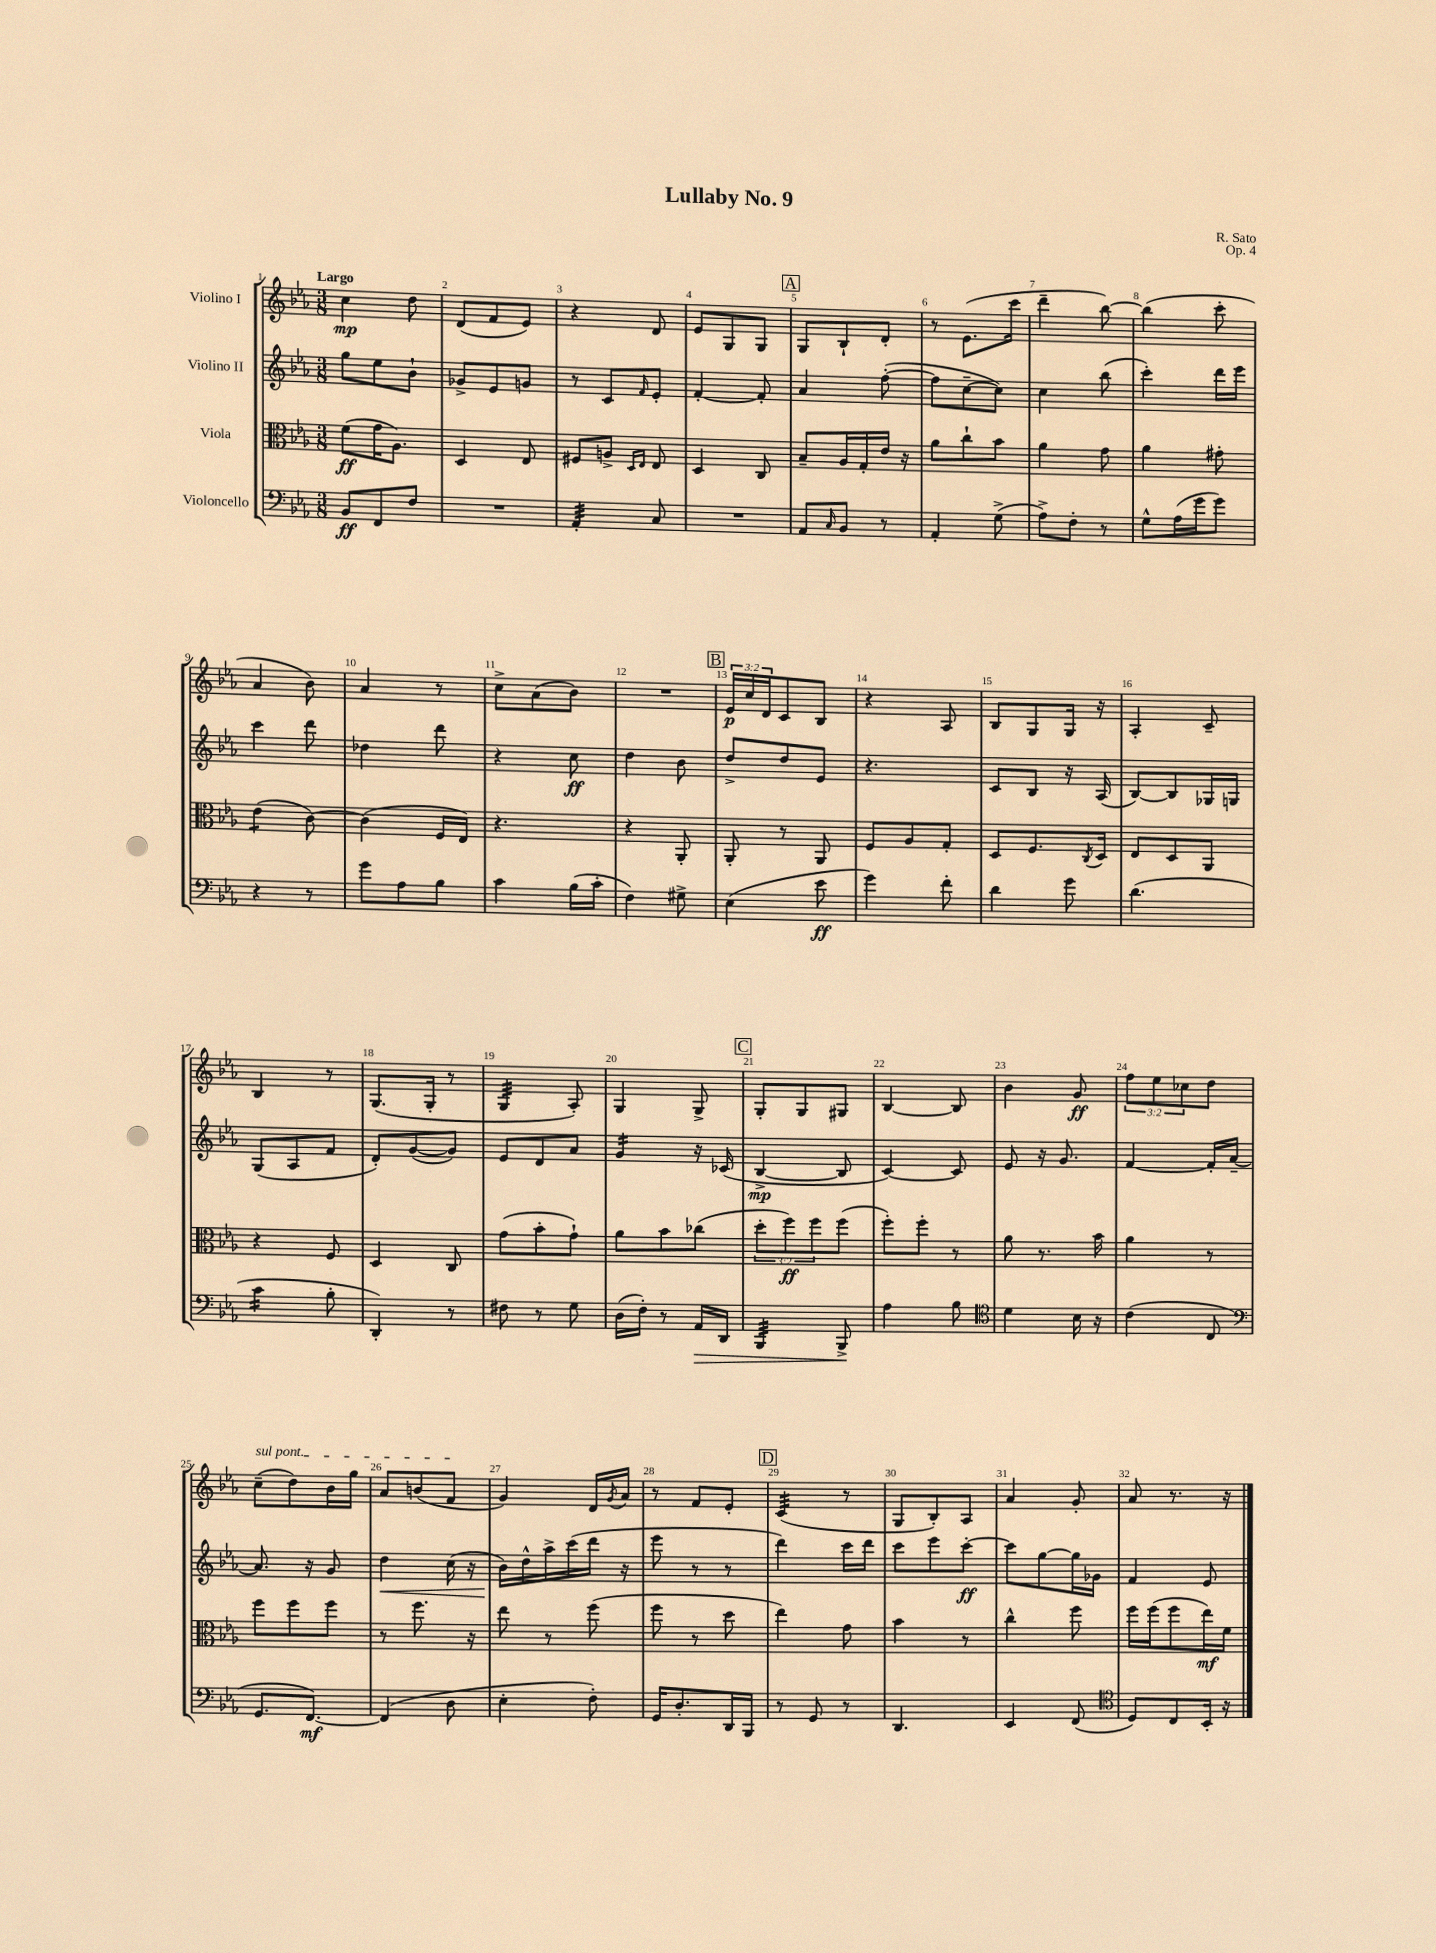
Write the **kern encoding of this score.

**kern	**kern	**kern	**kern
*staff4	*staff3	*staff2	*staff1
*clefF4	*clefC3	*clefG2	*clefG2
*k[b-e-a-]	*k[b-e-a-]	*k[b-e-a-]	*k[b-e-a-]
*M3/8	*M3/8	*M3/8	*M3/8
8BB-/L	(8f\L	8gg\L	4cc\
8FF/	16g\K	8ee-\	.
.	8.A-\J)	.	.
8F/J	.	8b-`\J	8dd\
=	=	=	=
4.r	4D/	8g-^/L	(8d/L
.	.	8e-/	8f/
.	8E-/	8g/J	8e-/J)
=	=	=	=
4AA-'/	8F#/L	8r	4r
.	8A^/J	8c/L	.
.	16qqD/LL	.	.
.	16qqE-/JJ	16qqf/	.
8C/	8E-/	8e-'/J	8d/
=	=	=	=
4.r	4D/	[4f'/	8e-/L
.	.	.	8G/
.	8C/	8f'/]	8G/J
=	=	=	=
8AA-/L	8B-~/L	4a-/	8G/L
16qqC/	.	.	.
8BB-/J	16A-/L	.	8B-`/
.	16G'/	.	.
8r	16e-/JJ	([8ff'\	8d'/J
.	16r	.	.
=	=	=	=
4AA-'/	8a-\L	8ff\]L	8r
.	8cc`\	[8cc~\	(8.e-\L
(8G^\	8b-\J	8cc\]J)	.
.	.	.	16ccc\Jk
=	=	=	=
8A-^\L)	4a-\	4cc\	4ddd~\
8F'\J	.	.	.
8r	8g\	(8bb-\	[8bb-\)
=	=	=	=
8G^^\L	4a-\	4ccc'\)	(4bb-\]
(16A-\L	.	.	.
16g\J	.	.	.
8g\J)	8g#'\	16ddd\LL	8ccc'\
.	.	16eee-\JJ	.
=	=	=	=
4r	(4e-\	4ccc\	4a-/
8r	[8c\)	8ddd\	8b-\)
=	=	=	=
8g\L	(4c\]	4dd-\	4a-/
8A-\	.	.	.
8B-\J	16F/LL	8ddd\	8r
.	16E-/JJ)	.	.
=	=	=	=
4c\	4.r	4r	8cc^\L
.	.	.	(8a-\
(16B-\LL	.	8cc\	8b-\J)
16c'\JJ	.	.	.
=	=	=	=
4F\)	4r	4dd\	4.r
8G#^\	8AA-'/	8b-\	.
=	=	=	=
(4E-\	8AA-'/	8dd^/L	24e-/LL
.	.	.	24cc/
.	.	.	24d/J
.	8r	8dd/	8c/
8e-\	8AA-/	8e-/J	8B-/J
=	=	=	=
4g\)	8F/L	4.r	4r
.	8A-/	.	.
8f'\	8G'/J	.	8A-/
=	=	=	=
4d\	8D/L	8c/L	8B-/L
.	8.F/	8B-/J	8G/
8g\	.	16r	16G/Jk
.	8qC/	.	.
.	16D/Jk	(16A-/	16r
=	=	=	=
(4.d\	8E-/L	[8B-/L)	4A-'/
.	8D/	8B-/]	.
.	8AA-/J	16G-/L	8c~/
.	.	16G/JJ	.
=	=	=	=
4c\	4r	(8G/L	4B-/
.	.	8A-/	.
8B-'\	8F/	8f/J	8r
=	=	=	=
4DD'/)	4D/	8d'/L)	(8.G/L
.	.	([8g/	.
.	.	.	16G'/Jk
8r	8C/	8g/]J)	8r
=	=	=	=
8F#\	(8g\L	8e-/L	4G/
8r	8b-'\	8d/	.
8G\	8g`\J)	8a-/J	8A-'/)
=	=	=	=
(16D\LL	8a-\L	4g/	4G/
16F'\JJ)	.	.	.
8r	8b-\	.	.
16AA-/LL	(8cc-\J	16r	8G^/
16DD/JJ	.	(16c-/	.
=	=	=	=
4BBB-/	12dd'\L	[4B-^/	8G'/L
.	12ff\)	.	.
.	.	.	8G/
.	12ff\	.	.
8BBB-^/	(8ff\J	8B-/]	8G#/J
=	=	=	=
4A-\	8ff'\L)	[4c/)	[4B-/
.	8ff'\J	.	.
8B-\	8r	8c/]	8B-/]
=	=	=	=
*clefC4	*	*	*
4d\	8a-\	8e-/	4b-\
.	8.r	16r	.
.	.	8.g/	.
16B-\	.	.	8g/
16r	16b-\	.	.
=	=	=	=
(4c\	4a-\	[4f/	12ff\L
.	.	.	12ee-\
.	.	.	12cc-\
8C/	8r	16f'/]LL	8dd\J
.	.	[16a-~/JJ	.
=	=	=	=
*clefF4	*	*	*
8.GG/L	8ff\L	8.a-/]	(8cc~\L
.	8ff\	.	8dd\)
[8.FF/J)	.	16r	.
.	8ff\J	8g/	16b-\L
.	.	.	16gg\JJ
=	=	=	=
(4FF/]	8r	4dd\	8a-/L
.	8.ff\	.	(8b/
8D\	.	(16cc\	8f/J
.	16r	16r	.
=	=	=	=
4E-'\	8ee-\	16b-\LL)	4g/)
.	.	16dd^^\	.
.	8r	16aa-^\	.
.	.	(16ccc\	.
8F'\)	(8ff\	16ddd\JJ	16d/LL
.	.	.	8qg/
.	.	16r	16a-/JJ
=	=	=	=
16GG/LK	8ff\	8eee-\	8r
8.D'/	.	.	.
.	8r	8r	8f/L
16DD/L	8dd\	8r	8e-'/J
16BBB-/JJ	.	.	.
=	=	=	=
8r	4ee-\)	4ddd\)	(4c/
8GG/	.	.	.
8r	8g\	16ccc\LL	8r
.	.	16ddd\JJ	.
=	=	=	=
4.DD/	4b-\	8ccc\L	8G/L
.	.	8eee-\	8B-'/)
.	8r	[8ccc'\J	8A-/J
=	=	=	=
4EE-/	4cc^^\	8ccc\]L	4a-/
.	.	[8gg\	.
(8FF/	8ff\	16gg\]L	8g'/
.	.	16g-\JJ	.
=	=	=	=
*clefC4	*	*	*
8D/L)	16ff\LL	4f/	8a-/
.	(16ff\J	.	.
8C/	8ff\	.	8.r
16BB-'/Jk	16ee-\L)	8e-/	.
16r	16f\JJ	.	16r
==	==	==	==
*-	*-	*-	*-
